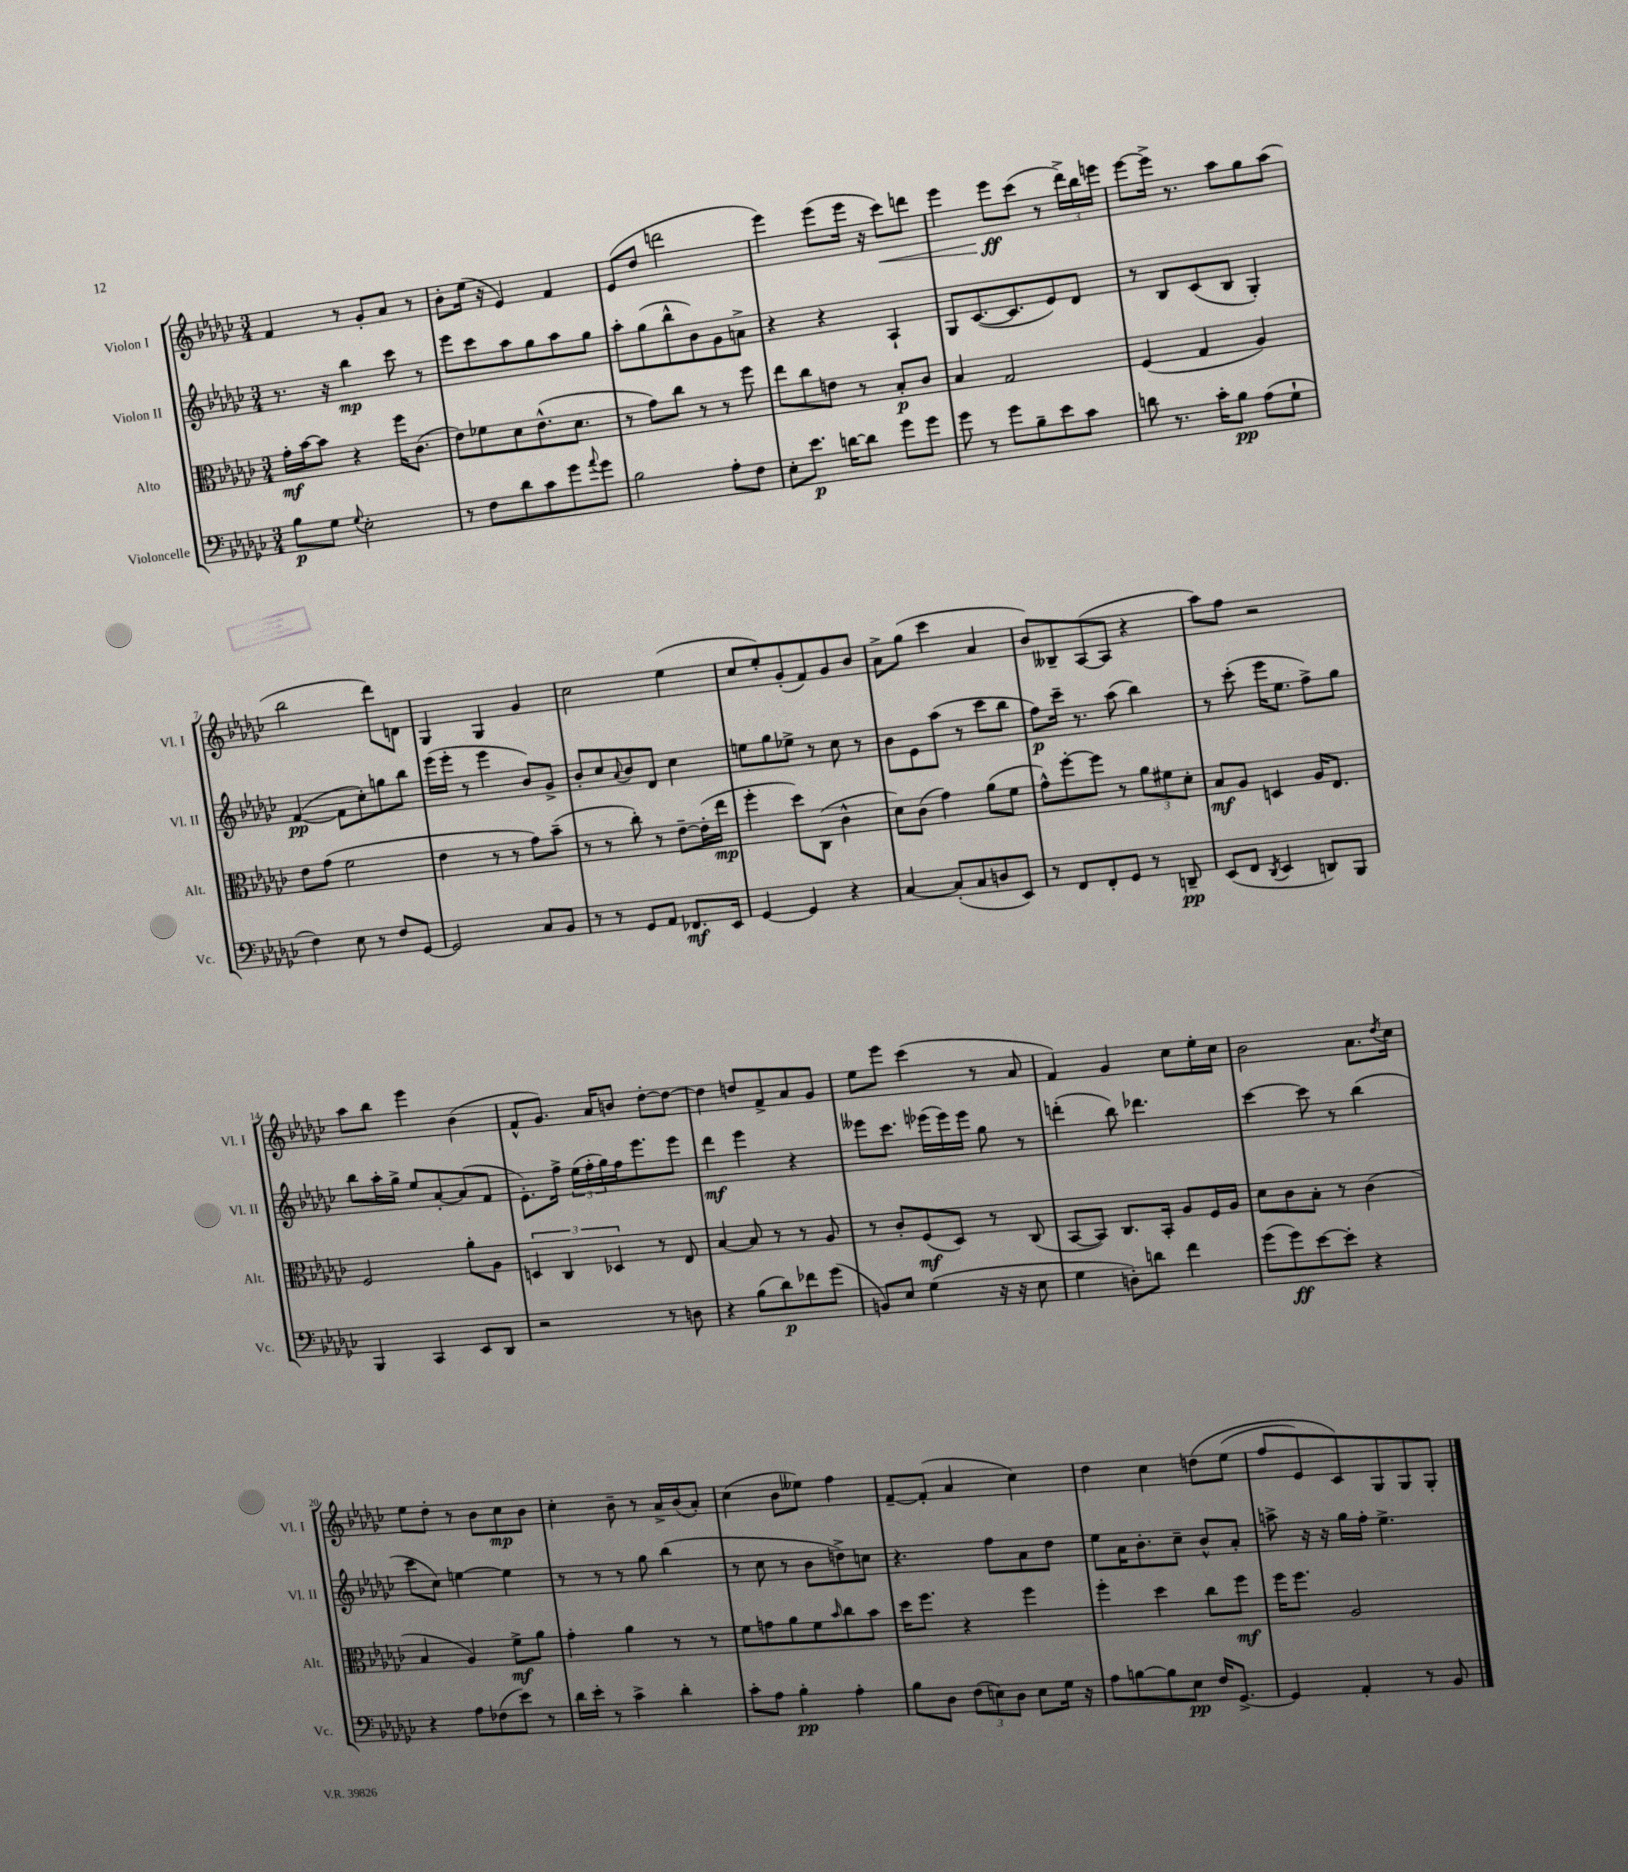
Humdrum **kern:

**kern	**dynam	**kern	**dynam	**kern	**dynam	**kern	**dynam
*part4	*part4	*part3	*part3	*part2	*part2	*part1	*part1
*staff4	*staff4	*staff3	*staff3	*staff2	*staff2	*staff1	*staff1
*I"Violoncelle	*	*I"Alto	*	*I"Violon II	*	*I"Violon I	*
*I'Vc.	*	*I'Alt.	*	*I'Vl. II	*	*I'Vl. I	*
*clefF4	*	*clefC3	*	*clefG2	*	*clefG2	*
*k[b-e-a-d-g-c-]	*	*k[b-e-a-d-g-c-]	*	*k[b-e-a-d-g-c-]	*	*k[b-e-a-d-g-c-]	*
*M3/4	*	*M3/4	*	*M3/4	*	*M3/4	*
=1	=1	=1	=1	=1	=1	=1	=1
8B-\L	p	16g-'\LL	mf	8.r	.	4f/	.
.	.	[16b-\J	.	.	.	.	.
8G-\J	.	8b-\J]	.	.	.	.	.
.	.	.	.	16r	.	.	.
8qqG-/	.	.	.	.	.	.	.
2E-'\	.	4r	.	4bb-\	mp	8r	.
.	.	.	.	.	.	8g-'/L	.
.	.	16ff\KL	.	8ccc-\	.	8a-/J	.
.	.	(8.c-\J	.	.	.	.	.
.	.	.	.	8r	.	8r	.
=2	=2	=2	=2	=2	=2	=2	=2
8r	.	8e-\L)	.	8eee-\L	.	8b-'\L	.
8F\L	.	8f-X\	.	8ccc-\	.	(16ee-\Jk	.
.	.	.	.	.	.	16r	.
8d-\	.	8d-\	.	8aa-\	.	4e-/)	.
8c-\	.	(8.e-^^\	.	8gg-\	.	.	.
8g-\	.	.	.	8aa-\	.	4f/	.
.	.	8.d-\J	.	.	.	.	.
8qqa-/	.	.	.	.	.	.	.
8g-\J	.	.	.	8gg-\J	.	.	.
=3	=3	=3	=3	=3	=3	=3	=3
2B-\	.	8r	.	8aa-'\L	.	(8e-/L	.
.	.	8g-\L)	.	(8gg-\	.	8dd-/J	.
.	.	8cc-\J	.	8bb-^^\	.	2dddn\	.
.	.	8r	.	8b-\)	.	.	.
8A-'\L	.	8r	.	8g-\	.	.	.
8F\J	.	8ff\	.	8an^\J	.	.	.
=4	=4	=4	=4	=4	=4	=4	=4
8E-'\L	.	8ee-\L	.	4r	.	4eee-\)	.
8.e-\J	p	8cc-\	.	.	.	.	.
.	.	8en\J	.	4r	.	(8eee-\L	.
[16dn\KL	.	.	.	.	.	.	.
8d\J]	.	8r	.	.	.	16eee-\Jk	.
.	.	.	.	.	.	16r	.
!	!	!	!	!	!	!	!LO:HP:b
8g-\L	.	8B-'/L	p	4A-`/	.	8ccc-\L)	<
8g-\J	.	8c-/J	.	.	.	8dddn\J	.
=5	=5	=5	=5	=5	=5	=5	=5
8g-\	.	4B-/	.	8G-/L	.	4eee-\	.
8r	.	.	.	([8.c-/	.	.	.
8g-\L	.	2G-/	.	.	.	8eee-\L	ff
.	.	.	.	8.c-/]	.	.	.
8B-~\	.	.	.	.	.	(8ccc-\J	[
8e-\	.	.	.	8e-/)	.	8r	.
8c-\J	.	.	.	8d-/J	.	24ddd-^\LL)	.
.	.	.	.	.	.	24bb-\	.
.	.	.	.	.	.	24eeen\JJ	.
=6	=6	=6	=6	=6	=6	=6	=6
8dn\	.	(4F/	.	8r	.	[8eee-\L	.
8.r	.	.	.	8B-/L	.	16eee-^\Jk]	.
.	.	.	.	.	.	8.r	.
.	.	4G-/	.	(8c-/	.	.	.
16c-'\KL	.	.	.	.	.	.	.
8B-\J	pp	.	.	8B-/J	.	8aa-\L	.
(8A-\L	.	4A-/)	.	4G-'/)	.	8gg-\	.
8G-`\J	.	.	.	.	.	(8aa-\J	.
!!LO:LB:g=z
=7	=7	=7	=7	=7	=7	=7	=7
4F\)	.	8e-\L	.	([4f/	pp	2bb-\	.
.	.	(8g-\J	.	.	.	.	.
8E-\	.	2f\	.	8f\L]	.	.	.
8r	.	.	.	8cc-'\)	.	.	.
8F/L	.	.	.	8ggn\	.	8ddd-\L)	.
[8GG-/J	.	.	.	8bb-\J	.	8dn\J	.
=8	=8	=8	=8	=8	=8	=8	=8
2GG-/]	.	4e-\	.	(16eee-\LL	.	4G-/	.
.	.	.	.	16eee-'\JJ	.	.	.
.	.	.	.	8r	.	.	.
.	.	8r	.	4eee-\	.	4G-/	.
.	.	8r	.	.	.	.	.
8C-/L	.	8g-\L)	.	8b-/L)	.	4g-/	.
8BB-/J	.	(8b-~\J	.	8g-^/J	.	.	.
=9	=9	=9	=9	=9	=9	=9	=9
8r	.	8r	.	8b-'/L	.	2cc-\	.
8r	.	8r	.	8cc-/	.	.	.
.	.	.	.	8qqa-/	.	.	.
8GG-/L	.	8cc-'\)	.	8b-/	.	.	.
8AA-/J	.	8r	.	8d-/J	.	.	.
8.FF-X/L	mf	[8e-~\L	.	4cc-\	.	(4ee-\	.
.	.	(16e-'\L]	.	.	.	.	.
16EE-/Jk	.	16ee-\JJ	mp	.	.	.	.
=10	=10	=10	=10	=10	=10	=10	=10
[4GG-/	.	4ff'\	.	8een\L	.	8cc-/L	.
.	.	.	.	8gg-\	.	8ee-'/)	.
4GG-/]	.	8dd-\L)	.	8ee-X^\J	.	(8g-'/	.
.	.	(8C-\J	.	8r	.	8f/)	.
4r	.	4c-^^\	.	8cc-\	.	8g-/	.
.	.	.	.	8r	.	8b-/J	.
=11	=11	=11	=11	=11	=11	=11	=11
[4C-/	.	8d-\L)	.	8b-\L	.	8a-^\L	.
.	.	(8c-\J	.	8e-\	.	(8gg-\J	.
(8C-'/L]	.	4g-\)	.	(8aa-\J	.	4ccc-\	.
8C-/	.	.	.	8r	.	.	.
8Dn/	.	(8a-\L	.	8ccc-\L	.	4a-/	.
8EE-/J)	.	8f\J	.	8bb-\J	.	.	.
=12	=12	=12	=12	=12	=12	=12	=12
8r	.	8g-^^\L)	.	8ff\L)	p	8b-/L)	.
8FF/L	.	[8ff'\	.	16ccc-~\Jk	.	8B--X~/	.
.	.	.	.	8.r	.	.	.
8FF'/	.	8ff\J]	.	.	.	([8A-/	.
8GG-/J	.	8r	.	(8aa-\	.	8A-/J]	.
8r	.	12a-\L	.	4bb-\)	.	4r	.
.	.	12f#X\	.	.	.	.	.
8DDn~/	pp	.	.	.	.	.	.
.	.	12d-'\J	.	.	.	.	.
=13	=13	=13	=13	=13	=13	=13	=13
(8EE-/L	.	8B-/L	mf	8r	.	8aa-\L)	.
8FF/J	.	8A-/J	.	(8ccc-'\	.	8ff\J	.
8qDD-/	.	.	.	.	.	.	.
4EE-/	.	4Dn/	.	16eee-\KL	.	2r	.
.	.	.	.	8.ee-\J	.	.	.
8DDn/L)	.	16A-/KL	.	8ff^\L)	.	.	.
.	.	8.E-/J	.	.	.	.	.
8BBB-/J	.	.	.	8gg-\J	.	.	.
!!LO:LB:g=z
=14	=14	=14	=14	=14	=14	=14	=14
4BBB-/	.	2F/	.	8bb-\L	.	8aa-\L	.
.	.	.	.	16aa-'\L	.	8bb-\J	.
.	.	.	.	16gg-^\JJ	.	.	.
4CC-/	.	.	.	8ee-/L	.	4eee-\	.
.	.	.	.	[8a-'/	.	.	.
8EE-/L	.	8a-'\L	.	(8a-/]	.	(4b-\	.
8DD-/J	.	8A-\J	.	8f/J	.	.	.
=15	=15	=15	=15	=15	=15	=15	=15
2r	.	6Dn/	.	8.e-'\L)	.	8f^^/L	.
.	.	.	.	.	.	8.g-/J)	.
.	.	6C-/	.	.	.	.	.
.	.	.	.	16ff^\Jk	.	.	.
.	.	.	.	(24ee-\LL	.	.	.
.	.	.	.	24ff'\	.	.	.
.	.	.	.	.	.	16a-/KL	.
.	.	6D-X/	.	24gg-\)	.	.	.
.	.	.	.	16ff\J	.	8bn/J	.
.	.	.	.	8.eee-\	.	.	.
8r	.	8r	.	.	.	[8dd-'\L	.
8Dn\	.	8E-/	.	8eee-\J	.	8dd-\J_	.
=16	=16	=16	=16	=16	=16	=16	=16
4r	.	[4B-/	.	4ddd-\	mf	4dd-\]	.
(8B-\L	.	8B-/]	.	4eee-\	.	8ddn/L	.
8d-\)	p	8r	.	.	.	8f^/	.
8f-X\	.	8r	.	4r	.	8a-/	.
(8g-\J	.	8A-/	.	.	.	8g-/J	.
=17	=17	=17	=17	=17	=17	=17	=17
8BBn/L)	.	8r	.	8eee--X\L	.	8ee-\L	.
8E-/J	.	8c-'/L	.	8.ccc-\J	.	8eee-\J	.
(4G-\	.	(8F/	mf	.	.	(4ccc-\	.
.	.	.	.	(16eee-X\LL	.	.	.
.	.	8D-/J)	.	16eee-\)	.	.	.
.	.	.	.	16eee-\JJ	.	.	.
16r	.	8r	.	8gg-\	.	8r	.
16r	.	.	.	.	.	.	.
8E-\	.	(8C-/	.	8r	.	8a-/	.
=18	=18	=18	=18	=18	=18	=18	=18
4G-\	.	[8BB-/L	.	(4dddn'\	.	4f/)	.
.	.	8BB-/J])	.	.	.	.	.
8Dn'\L)	.	8.C-/L	.	8bb-\)	.	4g-/	.
8dn\J	.	.	.	4.ddd-X\	.	.	.
.	.	16BB-'/Jk	.	.	.	.	.
4f\	.	8A-/L	.	.	.	8cc-\L	.
.	.	16F/L	.	.	.	16ee-'\L	.
.	.	16A-/JJ	.	.	.	16cc-\JJ	.
=19	=19	=19	=19	=19	=19	=19	=19
(8g-\L	.	8d-\L	.	[4ccc-\	.	2b-\	.
8g-\)	ff	8c-\	.	.	.	.	.
[8e-\	.	8B-'\J	.	8ccc-\]	.	.	.
8e-'\J]	.	8r	.	8r	.	.	.
4r	.	(4c-\	.	(4bb-\	.	8.a-\L	.
.	.	.	.	.	.	8qdd-/	.
.	.	.	.	.	.	16cc-\Jk	.
!!LO:LB:g=z
=20	=20	=20	=20	=20	=20	=20	=20
4r	.	4B-/	.	8ccc-\L	.	8ee-\L	.
.	.	.	.	8cc-\J)	.	8dd-'\J	.
8A-\L	.	4A-/)	.	[4een\	.	8r	.
(8F-X\	.	.	.	.	.	8b-\L	.
8e-\J)	.	8f^\L	mf	4ee\]	.	8cc-\	mp
8r	.	8a-\J	.	.	.	8b-\J	.
=21	=21	=21	=21	=21	=21	=21	=21
16d-\LL	.	4g-'\	.	8r	.	4cc-'\	.
16e-'\JJ	.	.	.	.	.	.	.
8r	.	.	.	8r	.	.	.
4c-^\	.	4a-\	.	8r	.	8b-~\	.
.	.	.	.	8gg-\	.	8r	.
4d-'\	.	8r	.	(4bb-\	.	16a-^/LL	.
.	.	.	.	.	.	(16b-/J	.
.	.	8r	.	.	.	8a-'/J)	.
=22	=22	=22	=22	=22	=22	=22	=22
8c-'\L	.	8f\L	.	8r	.	(4cc-\	.
8A-\J	.	8gn\	.	8cc-\	.	.	.
4B-'\	pp	8a-\	.	8r	.	8b-\L	.
.	.	8f\	.	8b-\L	.	8ee--X\J)	.
.	.	16qqb-/	.	.	.	.	.
4A-'\	.	8cc-\	.	8ddn^\)	.	4ff\	.
.	.	8b-\J	.	8ccn\J	.	.	.
=23	=23	=23	=23	=23	=23	=23	=23
8B-\L	.	16dd-\KL	.	4.r	.	[8f~/L	.
.	.	8.ff\J	.	.	.	.	.
8D-\J	.	.	.	.	.	(8f'/J]	.
(12F\L	.	4r	.	.	.	4a-/	.
12En\)	.	.	.	.	.	.	.
.	.	.	.	8ff\L	.	.	.
12D-\J	.	.	.	.	.	.	.
8E\L	.	4ff\	.	8a-\	.	4cc-\)	.
16G-\Jk	.	.	.	8dd-\J	.	.	.
16r	.	.	.	.	.	.	.
=24	=24	=24	=24	=24	=24	=24	=24
8A-\L	.	4ff'\	.	8ee-\L	.	4dd-\	.
[8Bn\	.	.	.	16a-\K	.	.	.
.	.	.	.	8.b-'\	.	.	.
8B\]	.	4dd-\	.	.	.	4cc-\	.
8E-\J	pp	.	.	8cc-~\J	.	.	.
16F/KL	.	8cc-\L	.	8b-^^/L	.	(8ddn\L	.
[8.GG-^/J	.	.	.	.	.	.	.
.	.	8ff\J	mf	8a-'/J	.	(8ee-\J	.
=25	=25	=25	=25	=25	=25	=25	=25
4GG-/]	.	16ff\KL	.	8aan^\	.	8ff/L	.
.	.	8.ff\J	.	.	.	.	.
.	.	.	.	16r	.	8e-/)	.
.	.	.	.	16r	.	.	.
4AA-'/	.	2A-/	.	16gg-\LL	.	8c-/)	.
.	.	.	.	16ff'\JJ	.	.	.
.	.	.	.	4.ee-^\	.	8G-/	.
8r	.	.	.	.	.	8G-/	.
8BB-/	.	.	.	.	.	8G-'/J	.
==	==	==	==	==	==	==	==
*-	*-	*-	*-	*-	*-	*-	*-
